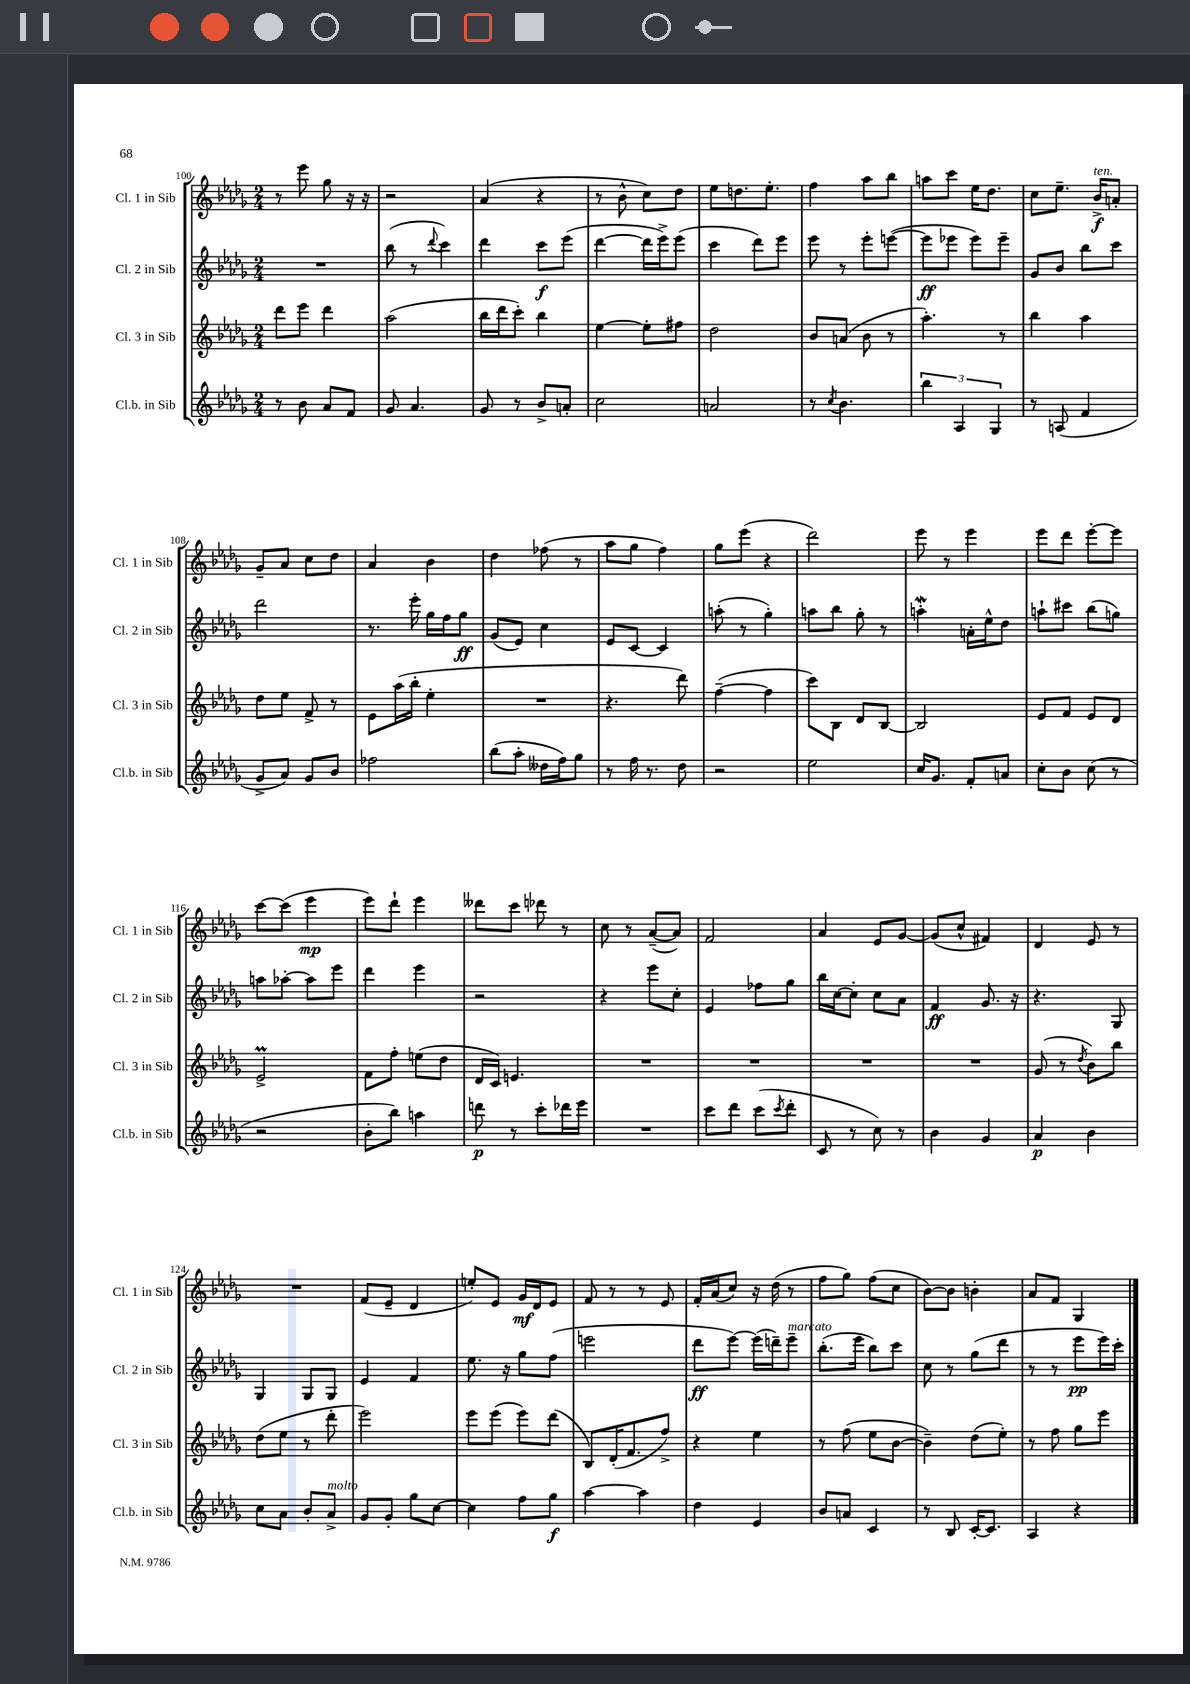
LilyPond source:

<<
\new StaffGroup <<
\new Staff = "s0" \with { instrumentName = "Cl. 1 in Sib" shortInstrumentName = "Cl. 1 in Sib" } {
    \clef treble \key des \major \numericTimeSignature \time 2/4
    r8 ees'''8 ges''8 r16 r16 |
    r2 |
    aes'4( r4 |
    r8 bes'8-^ c''8) des''8 |
    ees''8 d''8. ees''8.-. |
    f''4 aes''8 bes''8 |
    a''8 c'''8 ees''16 des''8. |
    c''8 ees''8.-- bes'16->\f^\markup { \italic "ten." } a'8-. |
    ges'8-- aes'8 c''8 des''8 |
    aes'4 bes'4 |
    des''4 fes''8( r8 |
    aes''8 ges''8 f''4) |
    ges''8 ees'''8( r4 |
    des'''2) |
    ees'''8 r8 ees'''4 |
    ees'''8 des'''8 ees'''8~-. ees'''8 |
    c'''8~ c'''8( ees'''4\mp |
    ees'''8) des'''8-! ees'''4 |
    deses'''8 c'''8 des'''8 r8 |
    c''8 r8 aes'8~--( aes'8) |
    f'2 |
    aes'4 ees'8 ges'8~ |
    ges'8( c''8-^ fis'4) |
    des'4 ees'8 r8 |
    R2 |
    f'8( ees'8-- des'4 |
    e''8-.) ees'8 ges'16\mf des'16 ees'8 |
    f'8 r8 r8 ees'8 |
    f'16-. aes'16( c''8) r16 des''16( r8 |
    f''8 ges''8) f''8( c''8 |
    bes'8~) bes'8 b'4-. |
    aes'8 f'8 ges4 \bar "|." |
}
\new Staff = "s1" \with { instrumentName = "Cl. 2 in Sib" shortInstrumentName = "Cl. 2 in Sib" } {
    \clef treble \key des \major \numericTimeSignature \time 2/4
    R2 |
    bes''8( r8 \appoggiatura { des'''8 } c'''4) |
    des'''4 c'''8\f ees'''8( |
    des'''4~ des'''16 ees'''16->) ees'''8( |
    c'''4 des'''8) ees'''8 |
    ees'''8 r8 ees'''8-. e'''8~( |
    e'''8\ff ees'''8 ees'''8) ees'''8-- |
    ges'8 bes'8 bes''8 c'''8 |
    des'''2 |
    r8. ees'''16-. ges''16 f''16 ges''8\ff |
    ges'8( ees'8) c''4 |
    ees'8 c'8~ c'4 |
    a''8-.( r8 ges''4-.) |
    a''8 bes''8 ges''8-. r8 |
    a''4-.\mordent a'16-. ees''16-^ des''8 |
    a''8-! cis'''8 bes''8( g''8) |
    a''8 aes''8~-. aes''8 ees'''8 |
    des'''4 ees'''4 |
    r2 |
    r4 ees'''8 c''8-. |
    ees'4 fes''8 ges''8 |
    bes''16 c''16~ c''8-. c''8 aes'8 |
    f'4\ff ges'8. r16 |
    r4. ges8 |
    ges4 ges8 ges8 |
    ees'4 f'4 |
    ees''8. r16 ges''8 f''8( |
    e'''2 |
    des'''8\ff ees'''8~) ees'''16( d'''16--) ees'''8--^\markup { \italic "marcato" } |
    bes''8.-.( ees'''16 bes''8) c'''8 |
    c''8 r8 ges''8( des'''8 |
    r8 r8 ees'''8\pp ees'''16) c'''16-. \bar "|." |
}
\new Staff = "s2" \with { instrumentName = "Cl. 3 in Sib" shortInstrumentName = "Cl. 3 in Sib" } {
    \clef treble \key des \major \numericTimeSignature \time 2/4
    des'''8 ees'''8 des'''4 |
    aes''2( |
    bes''16 des'''16 c'''8-.) bes''4 |
    ees''4~ ees''8-. fis''8 |
    des''2 |
    bes'8 a'8( bes'8 r8 |
    aes''4.-.) r8 |
    bes''4 aes''4 |
    des''8 ees''8 f'8-> r8 |
    ees'8 aes''16( bes''16-. ees''4-. |
    R2 |
    r4. des'''8) |
    f''4~--( f''4 |
    c'''8) bes8 des'8 bes8~ |
    bes2 |
    ees'8 f'8 ees'8 des'8 |
    ees'2->\prall |
    f'8 f''8-. e''8( des''8 |
    des'16 c'16) e'4. |
    R2 |
    R2 |
    R2 |
    R2 |
    ges'8( r8 \acciaccatura { des''8 } bes'8) bes''8 |
    des''8( ees''8 r8 des'''8-. |
    ees'''2) |
    ees'''8 ees'''8( ees'''8) des'''8( |
    bes8) des'16-.( f'8. f''8->) |
    r4 ees''4 |
    r8 f''8( ees''8 bes'8~ |
    bes'4--) des''8( ees''8-.) |
    r8 f''8 ges''8 ees'''8 \bar "|." |
}
\new Staff = "s3" \with { instrumentName = "Cl.b. in Sib" shortInstrumentName = "Cl.b. in Sib" } {
    \clef treble \key des \major \numericTimeSignature \time 2/4
    r8 bes'8 aes'8 f'8 |
    ges'8 aes'4. |
    ges'8 r8 bes'8-> a'8-. |
    c''2 |
    a'2 |
    r8 \acciaccatura { c''8 } bes'4. |
    \tuplet 3/2 { bes''4 aes4 ges4 } |
    r8 a8( f'4 |
    ges'8-> aes'8) ges'8 bes'8 |
    fes''2 |
    bes''8( aes''8-. deses''16 f''16) ges''8 |
    r8 f''16 r8. des''8 |
    r2 |
    ees''2 |
    c''16 ges'8. f'8-. a'8 |
    c''8-. bes'8 c''8( r8 |
    r2 |
    bes'8-. bes''8) a''4 |
    d'''8\p r8 c'''8-. des'''16 ees'''16 |
    R2 |
    c'''8 des'''8 c'''8( \acciaccatura { c'''8 } des'''8-. |
    c'8 r8 c''8) r8 |
    bes'4 ges'4 |
    aes'4\p bes'4 |
    c''8 aes'8 bes'8-. aes'8->^\markup { \italic "molto" } |
    ges'8 ges'8-. ges''8 c''8~ |
    c''4 f''8 ges''8\f |
    aes''4~ aes''4 |
    des''4 ees'4 |
    bes'8 a'8 c'4 |
    r8 bes8 c'16~-. c'8. |
    aes4 r4 \bar "|." |
}
>>
>>
\layout { \context { \Score currentBarNumber = #100 } }
